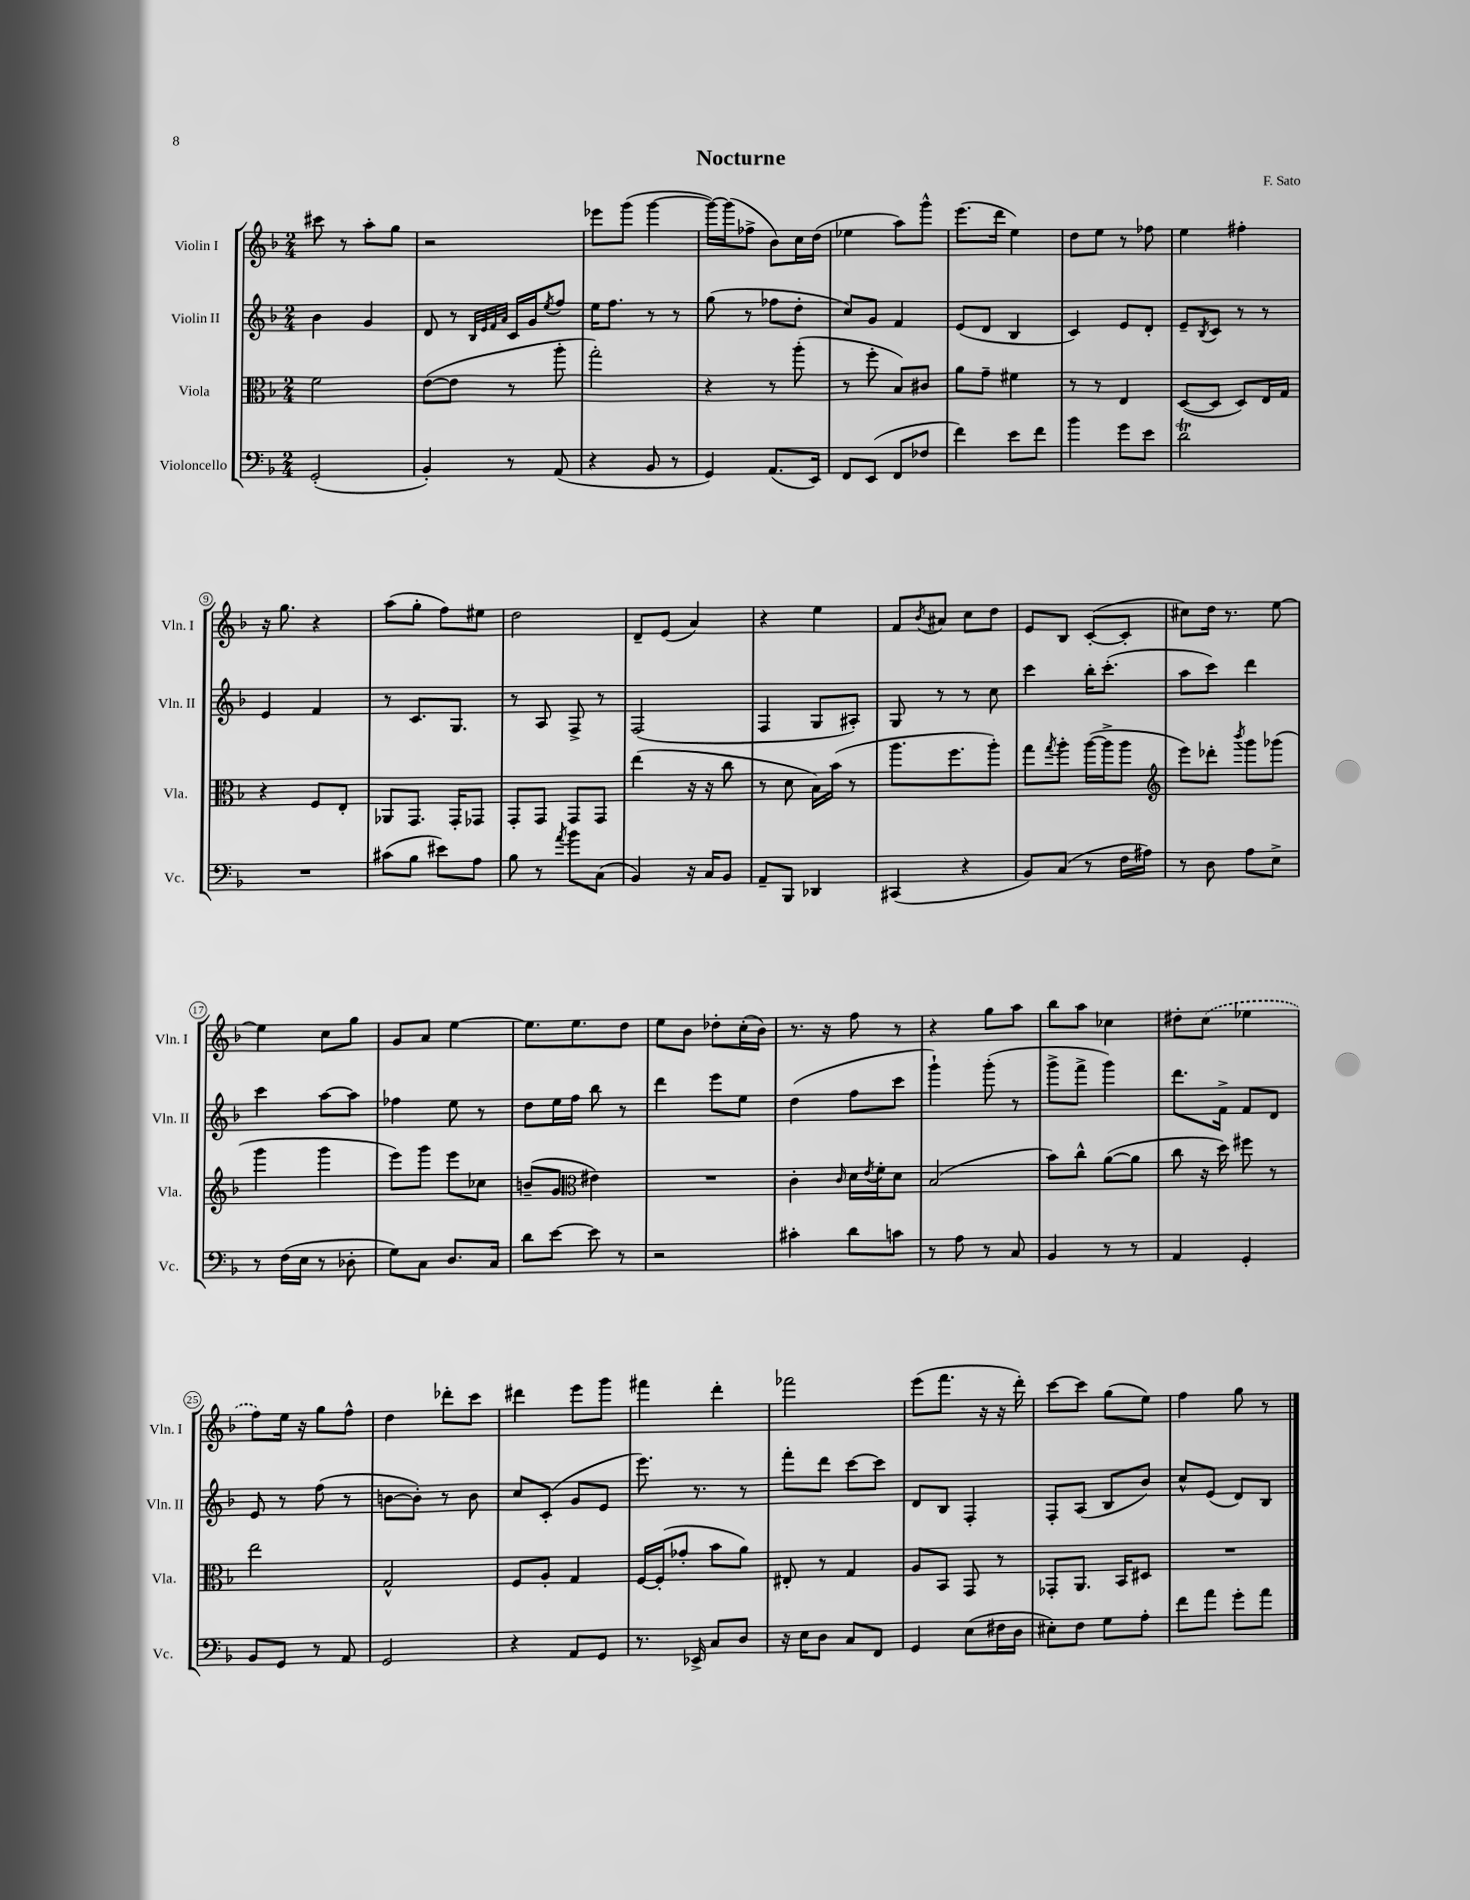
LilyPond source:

\header { title = "Nocturne" composer = "F. Sato" }
<<
\new StaffGroup <<
\new Staff = "s0" \with { instrumentName = "Violin I" shortInstrumentName = "Vln. I" } {
    \clef treble \key f \major \numericTimeSignature \time 2/4
    cis'''8 r8 a''8-. g''8 |
    r2 |
    ees'''8 g'''8( g'''4~ |
    g'''16~) g'''16( fes''8-> bes'8) c''16 d''16( |
    ees''4 a''8) g'''8-^ |
    e'''8.( d'''16 e''4) |
    d''8 e''8 r8 fes''8 |
    e''4 fis''4-. |
    r16 g''8. r4 |
    a''8( g''8-. f''8) eis''8 |
    d''2 |
    d'8-- e'8( a'4) |
    r4 e''4 |
    f'8 \acciaccatura { bes'8 } ais'8 c''8 d''8 |
    e'8 bes8 c'8~-.( c'8-. |
    cis''8) d''16 r8. e''8~ |
    e''4 c''8 g''8 |
    g'8 a'8 e''4~ |
    e''8. e''8. d''8 |
    e''8 bes'8 des''8-. c''16-.( bes'16) |
    r8. r16 f''8 r8 |
    r4 g''8 a''8 |
    bes''8 a''8 ces''4 |
    dis''8-. \once \slurDashed c''8( ees''4 |
    f''8) e''16 r16 g''8 f''8-^ |
    d''4 des'''8-. c'''8 |
    dis'''4 e'''8 g'''8 |
    fis'''4 d'''4-. |
    fes'''2 |
    e'''8( f'''8. r16 r16 d'''16-.) |
    c'''8~ c'''8 g''8( e''8) |
    f''4 g''8 r8 \bar "|." |
}
\new Staff = "s1" \with { instrumentName = "Violin II" shortInstrumentName = "Vln. II" } {
    \clef treble \key f \major \numericTimeSignature \time 2/4
    bes'4 g'4 |
    d'8 r8 \grace { bes32 e'32 f'32 a'32 } c'16 g'16 \acciaccatura { e''8 } f''8 |
    e''16 f''8. r8 r8 |
    g''8( r8 fes''8 d''8-. |
    c''8) g'8 f'4 |
    e'8( d'8 bes4 |
    c'4) e'8 d'8-. |
    e'8-- \acciaccatura { bes8 } c'8 r8 r8 |
    e'4 f'4 |
    r8 c'8. g8. |
    r8 a8 f8-> r8 |
    f2( |
    f4 g8 ais8-.) |
    g8 r8 r8 c''8 |
    c'''4 bes''16-. c'''8.-.( |
    a''8 c'''8) d'''4 |
    c'''4 a''8~ a''8 |
    fes''4 e''8 r8 |
    d''8 e''16 f''16 bes''8 r8 |
    d'''4 e'''8 e''8 |
    d''4( f''8 c'''8 |
    g'''4-!) g'''8-.( r8 |
    g'''8-> f'''8-> g'''4) |
    d'''8. f'16-> f'8 d'8 |
    e'8 r8 f''8( r8 |
    b'8~ b'8-.) r8 b'8 |
    c''8 c'8-.( g'8 e'8 |
    e'''8.) r8. r8 |
    f'''8-. d'''8 c'''8~ c'''8 |
    d'8 bes8 f4-. |
    f8-. a8( bes8 bes'8) |
    c''8-^ e'8( d'8) bes8 \bar "|." |
}
\new Staff = "s2" \with { instrumentName = "Viola" shortInstrumentName = "Vla." } {
    \clef alto \key f \major \numericTimeSignature \time 2/4
    f'2 |
    e'8~( e'8 r8 a''8-. |
    g''2-.) |
    r4 r8 a''8-.( |
    r8 f''8-. bes8) cis'8 |
    a'8 g'8-- fis'4 |
    r8 r8 e4 |
    d8~( d8 d8) e16 g16 |
    r4 f8 e8-. |
    aes,8 g,8. g,16-. ges,8 |
    g,8-. g,8 g,8 g,8 |
    e''4( r16 r16 c''8 |
    r8 d'8 bes16) bes'16( r8 |
    a''8. f''8. a''8-.) |
    g''8 \acciaccatura { g''8 } a''8-. a''16~( a''16-> a''8 |
    \clef treble e'''8) des'''8-. \acciaccatura { bes'''8 } g'''8 ges'''8( |
    g'''4 g'''4 |
    e'''8) g'''8 e'''8 ces''8 |
    b'8--( g'8 \clef alto eis'4) |
    R2 |
    c'4-. \grace { c'16 } d'16 \acciaccatura { e'8 } f'16-. d'8 |
    bes2( |
    bes'8) c''8-^ a'8~( a'8 |
    c''8 r16 d''16) fis''8 r8 |
    e''2 |
    g2-^ |
    f8 a8-. g4 |
    f16~ f16-.( ges'8-. bes'8 a'8) |
    eis8-. r8 g4 |
    a8 bes,8 g,8 r8 |
    ges,8-. a,8. bes,16 dis8 |
    R2 \bar "|." |
}
\new Staff = "s3" \with { instrumentName = "Violoncello" shortInstrumentName = "Vc." } {
    \clef bass \key f \major \numericTimeSignature \time 2/4
    g,2-.( |
    bes,4-.) r8 a,8( |
    r4 bes,8 r8 |
    g,4) a,8.( e,16) |
    f,8 e,8( f,8 fes8 |
    f'4) e'8 f'8 |
    bes'4 g'8 e'8 |
    d'2\trill |
    R2 |
    cis'8( bes8 eis'8) a8 |
    bes8 r8 \acciaccatura { a'8 } bes'8 c8( |
    bes,4) r16 c16 bes,8 |
    a,8-- bes,,8 des,4 |
    cis,4( r4 |
    bes,8) c8( r8 f16 ais16) |
    r8 d8 a8 e8-> |
    r8 f16( e16 r8 des8-. |
    g8) c8 d8. c16 |
    d'8 e'8~ e'8 r8 |
    r2 |
    cis'4-. d'8 c'8 |
    r8 a8 r8 c8 |
    bes,4 r8 r8 |
    a,4 g,4-. |
    bes,8 g,8 r8 a,8 |
    g,2 |
    r4 a,8 g,8 |
    r8. ees,16-> c8 d8 |
    r16 e16 d8 c8 f,8 |
    g,4 e8( fis16 d16 |
    eis8-.) f8 g8 a8-. |
    f'8 a'8 g'8-. a'8 \bar "|." |
}
>>
>>
\layout { \context { \Score \override BarNumber.stencil = #(make-stencil-circler 0.1 0.3 ly:text-interface::print) } }
